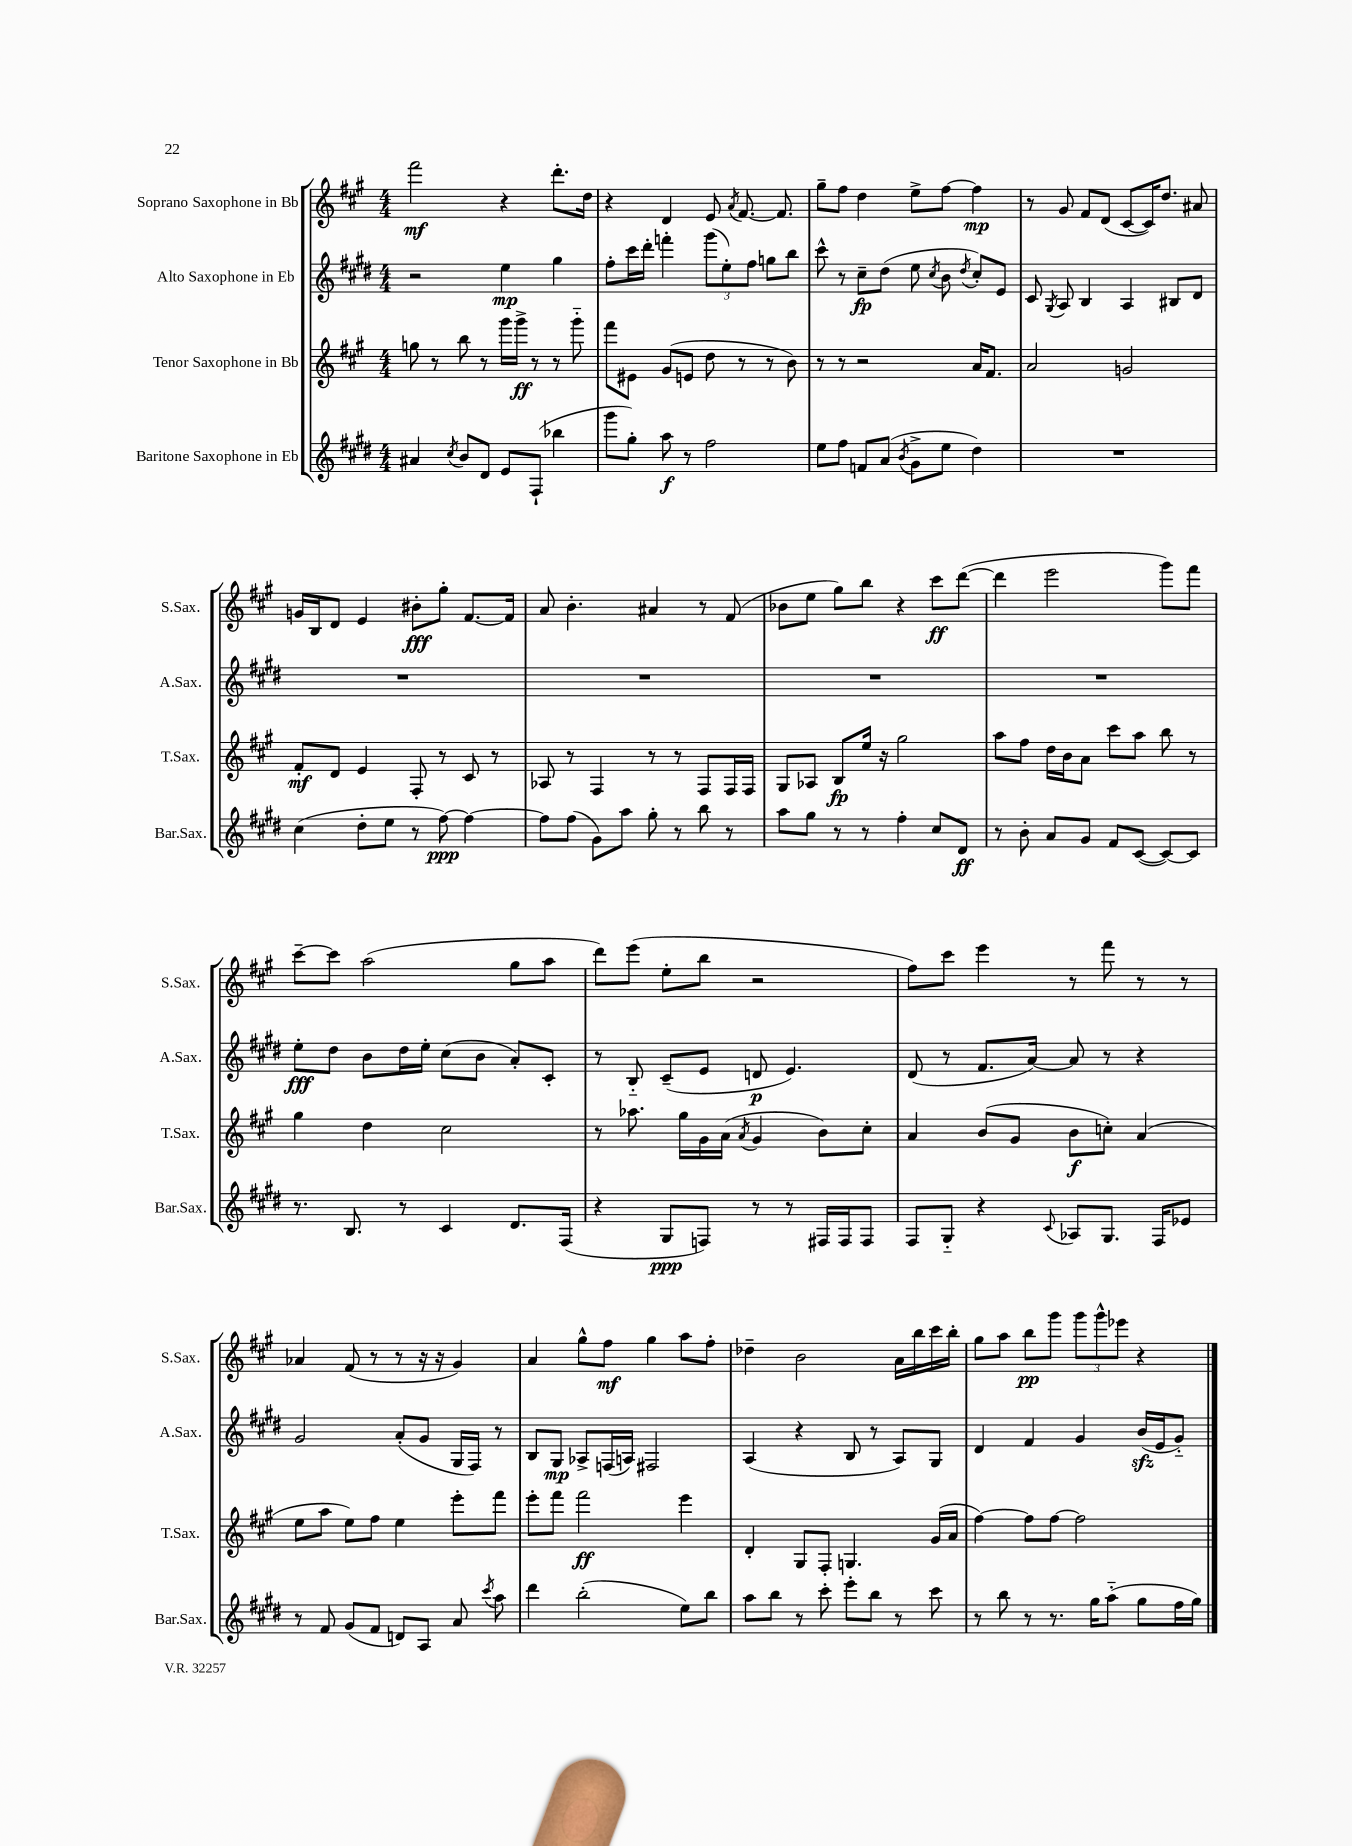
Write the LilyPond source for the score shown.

<<
\new StaffGroup <<
\new Staff = "s0" \with { instrumentName = "Soprano Saxophone in Bb" shortInstrumentName = "S.Sax." } {
    \clef treble \key a \major \numericTimeSignature \time 4/4
    \autoBeamOff fis'''2\mf r4 d'''8.[-. d''16] |
    r4 d'4 e'8 \acciaccatura { a'8 } fis'8.~ fis'8. |
    gis''8[-- fis''8] d''4 e''8[-> fis''8]~ fis''4\mp |
    r8 gis'8 fis'8[ d'8]( cis'8[~ cis'16) d''8.] ais'8 |
    g'16[ b16 d'8] e'4 bis'8[-.\fff gis''8]-. fis'8.[~ fis'16] |
    a'8 b'4.-. ais'4 r8 fis'8( |
    bes'8[ e''8] gis''8[) b''8] r4 cis'''8[\ff d'''8]~( |
    d'''4 e'''2 gis'''8[) fis'''8] |
    cis'''8[~-- cis'''8] a''2( gis''8[ a''8] |
    d'''8[) e'''8]( e''8[-. b''8] r2 |
    fis''8[) cis'''8] e'''4 r8 fis'''8 r8 r8 |
    aes'4 fis'8( r8 r8 r16 r16 gis'4) |
    a'4 gis''8[-^ fis''8]\mf gis''4 a''8[ fis''8]-. |
    des''4-- b'2 a'16[ b''16 cis'''16 b''16]-. |
    gis''8[ a''8] b''8[\pp gis'''8] \tuplet 3/2 { gis'''8[ gis'''8-^ ees'''8] } r4 \bar "|." |
}
\new Staff = "s1" \with { instrumentName = "Alto Saxophone in Eb" shortInstrumentName = "A.Sax." } {
    \clef treble \key e \major \numericTimeSignature \time 4/4
    \autoBeamOff r2 e''4\mp gis''4 |
    fis''8[-. cis'''16 dis'''16]-. f'''4-. \tuplet 3/2 { gis'''8[( e''8-.) fis''8] } g''8[ b''8] |
    cis'''8-^ r8 cis''8[--\fp dis''8]( e''8 \acciaccatura { cis''8 } b'8 \acciaccatura { dis''8 } cis''8[-.) e'8] |
    cis'8 \acciaccatura { gis8 } a8 b4 a4 bis8[ dis'8] |
    R1 |
    R1 |
    R1 |
    R1 |
    e''8[-.\fff dis''8] b'8[ dis''16 e''16]-. cis''8[( b'8] a'8[-.) cis'8]-. |
    r8 b8-_ cis'8[--( e'8] d'8\p e'4.) |
    dis'8( r8 fis'8.[ a'16]~) a'8 r8 r4 |
    gis'2 a'8[-.( gis'8] gis16[ fis16]) r8 |
    b8[ gis8]\mp aes8[-> f16( a16]) fis2 |
    a4( r4 b8 r8 a8[) gis8] |
    dis'4 fis'4 gis'4 b'16[\sfz( e'16 gis'8]-_) \bar "|." |
}
\new Staff = "s2" \with { instrumentName = "Tenor Saxophone in Bb" shortInstrumentName = "T.Sax." } {
    \clef treble \key a \major \numericTimeSignature \time 4/4
    \autoBeamOff g''8 r8 b''8 r8 gis'''16[ gis'''16]->\ff r8 r8 gis'''8-_ |
    fis'''8[ eis'8] gis'8[( e'8] d''8 r8 r8 b'8) |
    r8 r8 r2 a'16[ fis'8.] |
    a'2 g'2 |
    fis'8[-.\mf d'8] e'4 fis8-. r8 cis'8 r8 |
    aes8 r8 fis4 r8 r8 fis8[ fis16 fis16] |
    gis8[ aes8] b8[\fp e''16] r16 gis''2 |
    a''8[ fis''8] d''16[ b'16 a'8] cis'''8[ a''8] b''8 r8 |
    gis''4 d''4 cis''2 |
    r8 aes''8. gis''16[ gis'16 a'16]( \acciaccatura { a'8 } gis'4 b'8[) cis''8]-. |
    a'4 b'8[( gis'8] b'8[\f c''8]-.) a'4( |
    e''8[ a''8] e''8[) fis''8] e''4 e'''8[-. fis'''8] |
    e'''8[-. fis'''8] fis'''2\ff e'''4 |
    d'4-. gis8[ fis8]-. g4. gis'16[( a'16] |
    fis''4~) fis''8[ fis''8]~ fis''2 \bar "|." |
}
\new Staff = "s3" \with { instrumentName = "Baritone Saxophone in Eb" shortInstrumentName = "Bar.Sax." } {
    \clef treble \key e \major \numericTimeSignature \time 4/4
    \autoBeamOff ais'4 \acciaccatura { cis''8 } b'8[ dis'8] e'8[ fis8]-!( bes''4 |
    gis'''8[ gis''8]-.) a''8\f r8 fis''2 |
    e''8[ fis''8] f'8[ a'8]( \acciaccatura { b'8 } gis'8[-> e''8] dis''4) |
    R1 |
    cis''4( dis''8[-. e''8] r8 fis''8~\ppp) fis''4~ |
    fis''8[ fis''8]( gis'8[) a''8] gis''8-. r8 b''8 r8 |
    a''8[ gis''8] r8 r8 fis''4-. cis''8[ dis'8]\ff |
    r8 b'8-. a'8[ gis'8] fis'8[ cis'8]~( cis'8[~) cis'8] |
    r8. b8. r8 cis'4 dis'8.[ fis16]( |
    r4 gis8[\ppp f8]) r8 r8 fis16[ fis16 fis8] |
    fis8[ gis8]-_ r4 \appoggiatura { cis'8 } aes8[ gis8.] fis16[ ees'8] |
    r8 fis'8 gis'8[( fis'8] d'8[) a8] a'8 \acciaccatura { cis'''8 } a''8 |
    dis'''4 b''2-.( e''8[) b''8] |
    a''8[ b''8] r8 cis'''8-. e'''8[-. b''8] r8 cis'''8 |
    r8 b''8 r8 r8. gis''16[ a''8]-_( gis''8[ fis''16 gis''16]) \bar "|." |
}
>>
>>
\layout { \context { \Score \remove "Bar_number_engraver" } }
